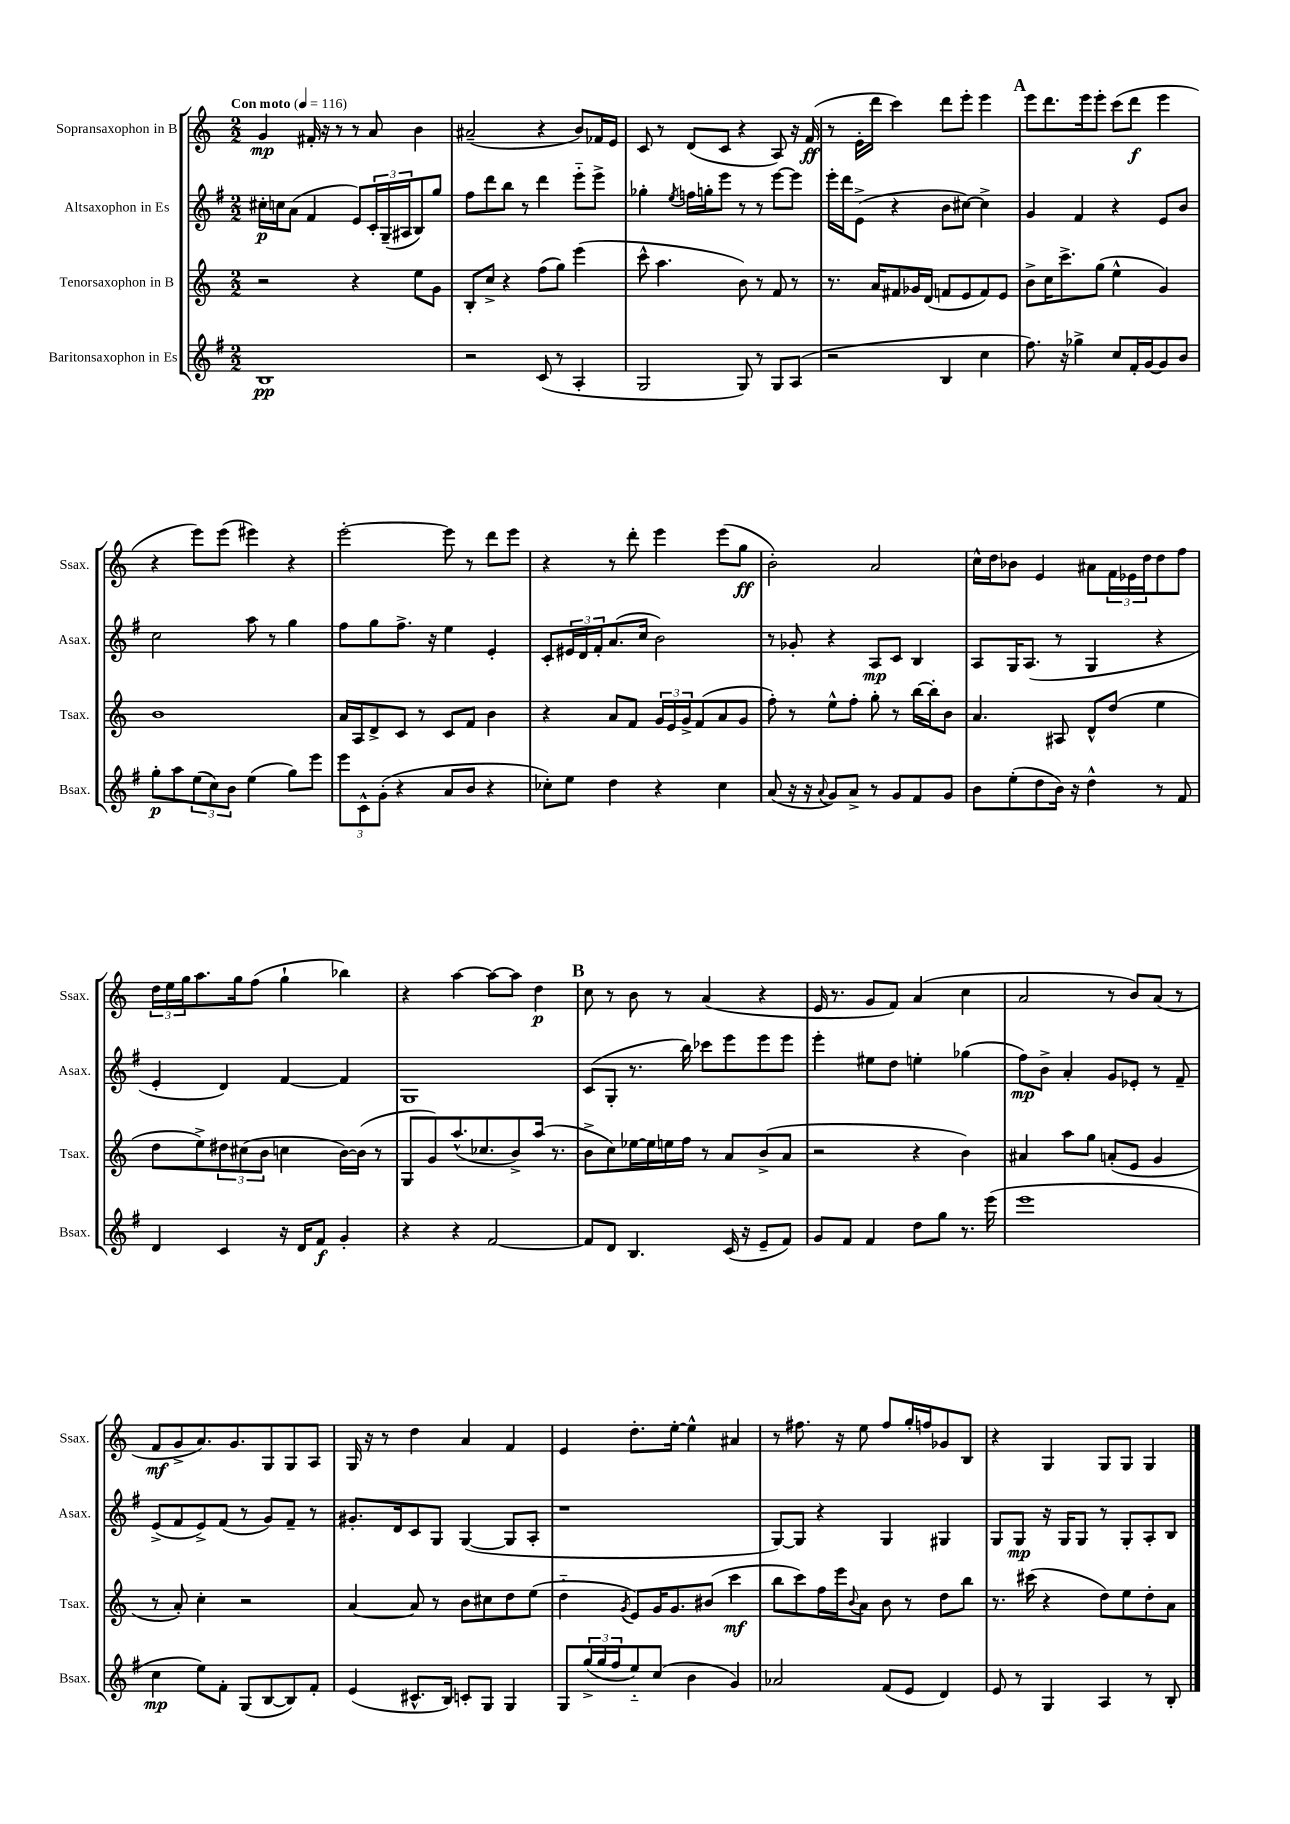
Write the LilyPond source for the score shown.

<<
\new StaffGroup <<
\new Staff = "s0" \with { instrumentName = "Sopransaxophon in B" shortInstrumentName = "Ssax." } {
    \clef treble \key c \major \numericTimeSignature \time 2/2 \tempo "Con moto" 4 = 116
    g'4\mp fis'16-. r16 r8 r8 a'8 b'4 |
    ais'2--( r4 b'8) fes'16 e'16 |
    c'8 r8 d'8( c'8 r4 a8) r16 f'16\ff( |
    r8 e'16-. d'''16 c'''4) d'''8 e'''8-. e'''4 |
    \mark \markup { \bold "A" } e'''8 d'''8. e'''16 e'''8-. c'''8( d'''8\f e'''4 |
    r4 e'''8) e'''8( eis'''4) r4 |
    e'''2~-. e'''8 r8 d'''8 e'''8 |
    r4 r8 d'''8-. e'''4 e'''8( g''8\ff |
    b'2-.) a'2 |
    c''16-^ d''16 bes'8 e'4 ais'8 \tuplet 3/2 { f'16 ees'16 d''16 } d''8 f''8 |
    \tuplet 3/2 { d''16 e''16 g''16 } a''8. g''16 f''8( g''4-! bes''4) |
    r4 a''4~ a''8~ a''8 d''4\p |
    \mark \markup { \bold "B" } c''8 r8 b'8 r8 a'4( r4 |
    e'16 r8. g'8 f'8) a'4( c''4 |
    a'2 r8 b'8) a'8( r8 |
    f'8\mf g'8-> a'8.) g'8. g8 g8 a8 |
    g16 r16 r8 d''4 a'4 f'4 |
    e'4 d''8.-. e''16~-. e''4-^ ais'4 |
    r8 fis''8. r16 e''8 fis''8 g''16-. f''16 ges'8 b8 |
    r4 g4 g8 g8 g4 \bar "|." |
}
\new Staff = "s1" \with { instrumentName = "Altsaxophon in Es" shortInstrumentName = "Asax." } {
    \clef treble \key g \major \numericTimeSignature \time 2/2
    cis''16-.\p c''16 a'8( fis'4 e'8) \tuplet 3/2 { c'16-. g16--( ais16 } b8) g''8 |
    fis''8 d'''8 b''8 r8 d'''4 e'''8-_ e'''8-> |
    ges''4-. \acciaccatura { e''8 } f''16 g''16-. e'''8 r8 r8 e'''8~ e'''8 |
    e'''16-. d'''16 e'8->( r4 b'8 cis''8~) cis''4-> |
    \mark \markup { \bold "A" } g'4 fis'4 r4 e'8 b'8 |
    c''2 a''8 r8 g''4 |
    fis''8 g''8 fis''8.-> r16 e''4 e'4-. |
    c'8-. \tuplet 3/2 { eis'16 d'16 fis'16-. } a'8.( c''16 b'2) |
    r8 ges'8-. r4 a8\mp c'8 b4 |
    a8 g16 a8.( r8 g4 r4 |
    e'4-. d'4) fis'4~ fis'4 |
    g1 |
    \mark \markup { \bold "B" } c'8( g8-. r8. b''16) ces'''8 e'''8 e'''8 e'''8 |
    e'''4-. eis''8 d''8 e''4-. ges''4( |
    fis''8\mp) b'8-> a'4-. g'8 ees'8-. r8 fis'8-- |
    e'8->( fis'8 e'8->) fis'8( r8 g'8) fis'8-- r8 |
    gis'8.-. d'16 c'8 g8 g4~( g8 a8-. |
    r1 |
    g8~) g8 r4 g4 gis4 |
    g8 g8\mp r16 g16 g8 r8 g8-. a8-. b8 \bar "|." |
}
\new Staff = "s2" \with { instrumentName = "Tenorsaxophon in B" shortInstrumentName = "Tsax." } {
    \clef treble \key c \major \numericTimeSignature \time 2/2
    r2 r4 e''8 g'8 |
    b8-. c''8-> r4 f''8( g''8) e'''4( |
    c'''8-^ a''4. b'8) r8 f'8 r8 |
    r8. a'16 fis'8 ges'16 d'16( f'8 e'8 f'8) e'8 |
    \mark \markup { \bold "A" } b'8-> c''16 c'''8.-> g''8( e''4-^ g'4) |
    b'1 |
    a'16 a16 d'8-> c'8 r8 c'8 f'8 b'4 |
    r4 a'8 f'8 \tuplet 3/2 { g'16 e'16 g'16-> } f'8( a'8 g'8 |
    f''8-.) r8 e''8-^ f''8-. g''8-. r8 b''16~ b''16-. b'8 |
    a'4. ais8 d'8-^ d''8( e''4 |
    d''8 e''8->) \tuplet 3/2 { dis''8 cis''8( b'8 } c''4 b'16~) b'16( r8 |
    g8 g'8) a''8.-^( ces''8. b'8->) a''16( r8. |
    \mark \markup { \bold "B" } b'8-> c''8) ees''16~ ees''16 e''16 f''16 r8 a'8 b'8->( a'8 |
    r2 r4 b'4) |
    ais'4 a''8 g''8 a'8-.( e'8 g'4 |
    r8 a'8-.) c''4-. r2 |
    a'4~ a'8 r8 b'8 cis''8 d''8 e''8( |
    d''4-_ \acciaccatura { g'8 } e'8) g'16 g'8. bis'8( c'''4\mf |
    b''8 c'''8) f''16 e'''16 \appoggiatura { b'8 } a'8 b'8 r8 d''8 b''8 |
    r8. cis'''16( r4 d''8) e''8 d''8-. a'8 \bar "|." |
}
\new Staff = "s3" \with { instrumentName = "Baritonsaxophon in Es" shortInstrumentName = "Bsax." } {
    \clef treble \key g \major \numericTimeSignature \time 2/2
    b1\pp |
    r2 c'8( r8 a4-. |
    g2 g8) r8 g8 a8( |
    r2 b4 c''4 |
    \mark \markup { \bold "A" } fis''8.) r16 ges''4-> c''8 fis'16-. g'16~ g'8 b'8 |
    g''8-.\p a''8 \tuplet 3/2 { e''8( c''8) b'8 } e''4( g''8) e'''8 |
    \tuplet 3/2 { e'''8 c'8-^ g'8-.( } r4 a'8 b'8 r4 |
    ces''8-.) e''8 d''4 r4 ces''4 |
    a'8( r16 r16 \appoggiatura { a'8 } g'8) a'8-> r8 g'8 fis'8 g'8 |
    b'8 e''8-.( d''8 b'16) r16 d''4-^ r8 fis'8 |
    d'4 c'4 r16 d'16 fis'8\f g'4-. |
    r4 r4 fis'2~ |
    \mark \markup { \bold "B" } fis'8 d'8 b4. c'16( r16 e'8-- fis'8) |
    g'8 fis'8 fis'4 d''8 g''8 r8. e'''16( |
    e'''1 |
    c''4\mp e''8) fis'8-. g8( b8~ b8) fis'8-. |
    e'4( cis'8.-^ b16) c'8-. g8 g4 |
    g8 \tuplet 3/2 { g''16->( g''16 fis''16 } e''8-_) c''8( b'4 g'4) |
    aes'2 fis'8( e'8 d'4) |
    e'8 r8 g4 a4 r8 b8-. \bar "|." |
}
>>
>>
\layout { \context { \Score \remove "Bar_number_engraver" } }
